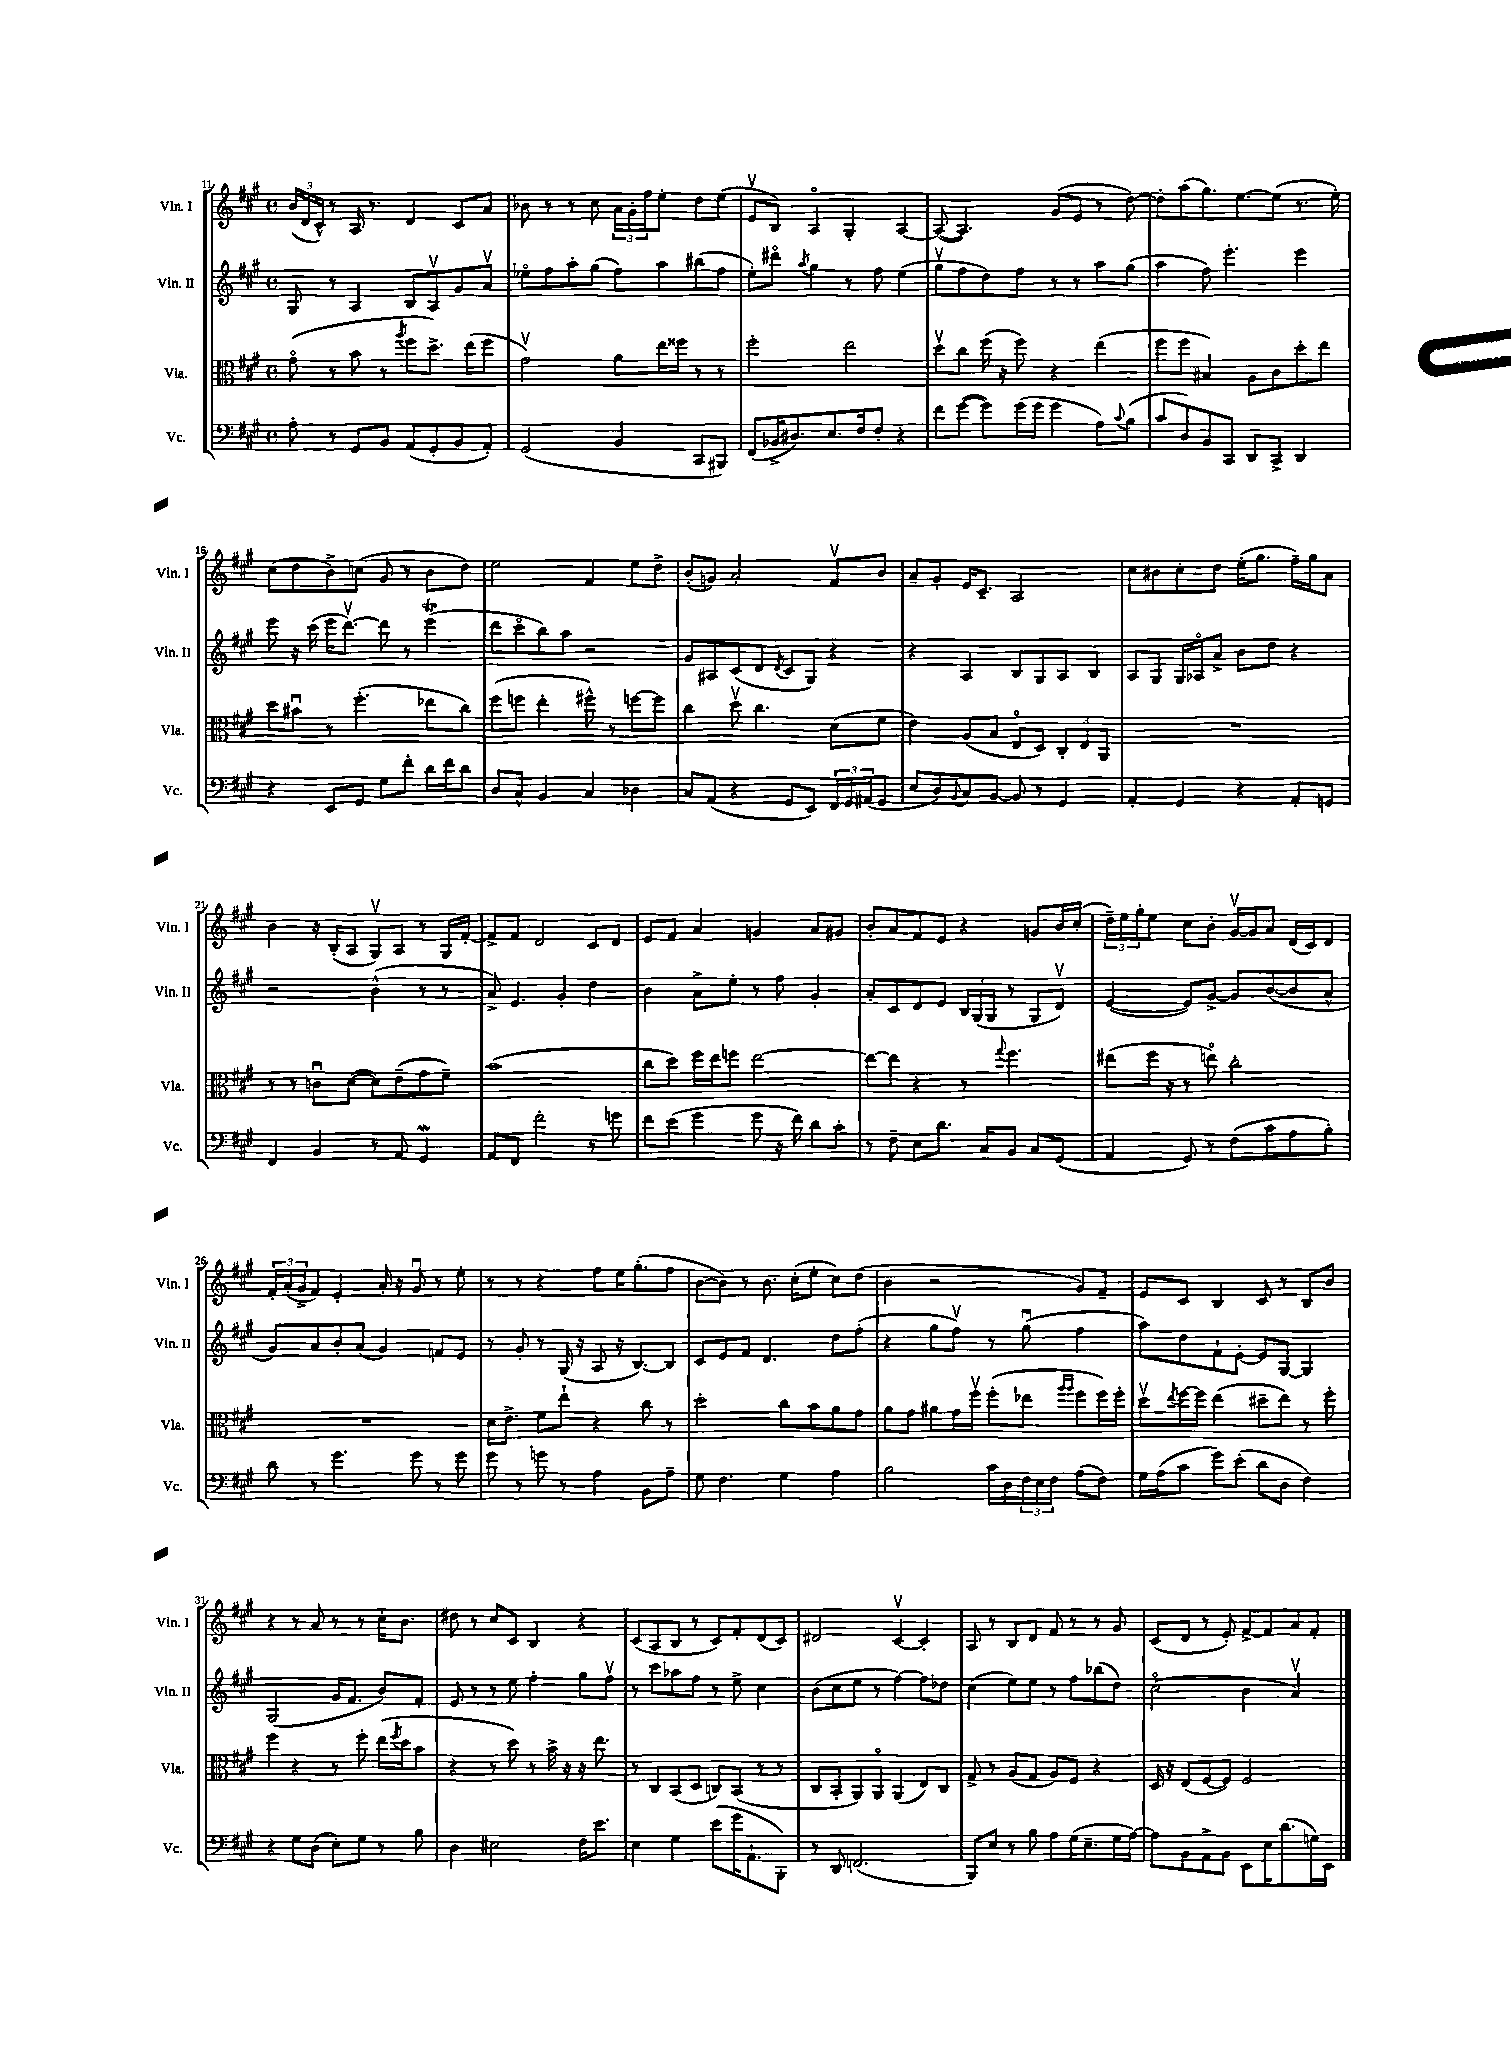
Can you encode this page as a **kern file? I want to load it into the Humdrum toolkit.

**kern	**kern	**kern	**kern
*part4	*part3	*part2	*part1
*staff4	*staff3	*staff2	*staff1
*I"Vc.	*I"Vla.	*I"Vln. II	*I"Vln. I
*I'Vc.	*I'Vla.	*I'Vln. II	*I'Vln. I
*clefF4	*clefC3	*clefG2	*clefG2
*k[f#c#g#]	*k[f#c#g#]	*k[f#c#g#]	*k[f#c#g#]
*M4/4	*M4/4	*M4/4	*M4/4
*met(c)	*met(c)	*met(c)	*met(c)
=11	=11	=11	=11
8A'\	(8g#\	8G#/	(24b/LL
.	.	.	24d/
.	.	.	24c#^^/JJ)
8r	8r	8r	8r
8GG#/L	8b\	4A/	16A/
.	.	.	8.r
8BB/J	8r	.	.
.	8qaa/	.	.
(8AA/L	8ff#\L	8B/L	4d/
8GG#'/	8.dd^\J)	8Av/	.
8BB/	.	8g#/	8c#/L
.	(16ee\KL	.	.
8AA'/J)	8ff#\J	8av/J	8a/J
=12	=12	=12	=12
(2GG#/	2g#v\)	8ee-X\L	8b-X\
.	.	8ff#\	8r
.	.	8aa'\	8r
.	.	(8gg#\J	8cc#\
4BB/	8a\L	8ff#\L)	24a\LL
.	.	.	24g#'\
.	.	.	24ff#\J
.	16ee\L	8aa\	8ee'\J
.	16ff##X\JJ	.	.
8CC#/L	8r	(8bb#X\	8dd\L
8BBB#X/J)	8r	8ff#\J	(8ee\J
=13	=13	=13	=13
(8FF#/L	2ff#'\	8ee'\L)	8ev/L
16BB-X^/K	.	8ddd#X\J	8B/J)
8.D#X/)	.	.	.
.	.	8qaa/	.
.	.	4gg#\	4A/
8.E/	.	.	.
.	2ee\	8r	4G#'/
16F#/k	.	.	.
8F#'/J	.	8ff#\	.
4r	.	(4ee\	[4A/
=14	=14	=14	=14
8f#\L	8ddv\L	8gg#v\L	(8A/_
([8g#\J	8cc#\J	8ff#\	4.A/])
8g#\L])	(16ff#\	8dd\)	.
.	16r	.	.
(16g#\L	8ff#\)	8ff#\J	.
16g#\JJ	.	.	.
4g#\	4r	8r	(8g#/L
.	.	8r	8e/J
8A\L)	(4ee\	8aa\L	8r
8qqc#/	.	.	.
(8B\J	.	(8gg#\J	[8dd\)
=15	=15	=15	=15
8c#/L	8ff#\L	4aa\	8dd'\L]
8D/)	8ff#\J	.	(8aa\
8BB/	4B#X/)	8ff#\)	8.gg#\)
8CC#/J	.	4.eee'\	.
.	.	.	[8.ee\
8DD/L	8A\L	.	.
8CC#^/J	8c#\	.	(8ee\J]
4DD/	8dd'\	4eee\	8.r
.	8ee\J	.	.
.	.	.	16ee'\)
!!LO:LB:g=z
=16	=16	=16	=16
4r	8dd\L	8eee\	(8cc#\L
.	8b#Xu\J	16r	8dd\
.	.	(16ccc#\	.
8EE/L	8r	16eee\KL	8b^\)
.	.	[8.dddv\J)	.
8GG#/J	(4.ff#'\	.	(8ccn\J
8G#\L	.	8ddd\]	8g#/
8f#'\J	.	8r	8r
16d\LL	8ee-X\L	(4eeeT\	8b\L
16f#\J	.	.	.
8d\J	8cc#\J)	.	8dd\J)
=17	=17	=17	=17
8D/L	(8ff#\L	8ddd\L	2ee\
8C#^^/J	8ffn\J	8ccc#\	.
4BB/	4ee'\	8bb\)	.
.	.	8aa\J	.
4C#/	8ff#X^^\)	2r	4f#/
.	8r	.	.
4D-X\	[8ffn\L	.	8ee\L
.	8ff\J]	.	8dd^\J
=18	=18	=18	=18
8C#/L	4cc#\	8g#/L	(8b'/L
(8AA/J	.	8A#X/	8gn/J)
4r	8ddv\	(8c#/	2a'/
.	4.cc#\	8d/J	.
.	.	8qd/	.
8GG#/L	.	8c#/L	.
8EE/J)	.	8G#/J)	.
24FF#/LL	(8d\L	4r	8f#v/L
24GG#/	.	.	.
(24AA#X/J	.	.	.
8GG#/J	8f#\J	.	8b/J
=19	=19	=19	=19
8E/L	4e\)	4r	8a~/L
8D/)	.	.	8g#'/J
8qqBB/	.	.	.
8C#/	(8A/L	4A/	16e/KL
.	.	.	8.c#~/J
[8BB/J	8B/J	.	.
8BB/]	8E/L	8B/L	2A/
8r	8D/J)	8G#/	.
4GG#/	12C#'/L	8A/	.
.	12E/	.	.
.	.	8B/J	.
.	12AA/J	.	.
=20	=20	=20	=20
4AA'/	1r	8A/L	8cc#\L
.	.	8G#/J	8b#X\
4GG#/	.	16G#/LL	8cc#'\
.	.	16A-X/J	.
.	.	8a^/J	8dd\J
4r	.	8b\L	(16ee'\KL
.	.	.	8.gg#\J
.	.	8dd\J	.
8AA'/L	.	4r	16ff#~\LL)
.	.	.	16gg#\J
8GGn/J	.	.	8a\J
!!LO:LB:g=z
=21	=21	=21	=21
4FF#/	8r	2r	4b\
.	8r	.	.
4BB/	8cnu\L	.	16r
.	.	.	(16B'/KL
.	([8d\J	.	8A/J
8r	8d\L])	(4b^^\	8G#v/L)
8AA/	(8e~\	.	8A/J
4GG#W/	8g#\	8r	8r
.	8f#~\J)	8r	16G#/LL
.	.	.	[16f#'/JJ
=22	=22	=22	=22
8AA/L	(1b	8a^/)	8f#^/L]
8FF#/J	.	4.e/	8f#/J
2f#'\	.	.	2d/
.	.	4g#'/	.
8r	.	4dd\	8c#/L
8gn\	.	.	8d/J
=23	=23	=23	=23
8f#\L	8cc#\L	4b\	8e/L
(8e\J	8dd\J)	.	8f#/J
4g#\	16ff#\LL	8a^\L	4a/
.	16ee\J	.	.
.	8ffn\J	8ee'\J	.
8g#\	[2ee\	8r	4gn/
16r	.	8ff#\	.
16f#\)	.	.	.
8d\L	.	4g#'/	8a/L
8c#'\J	.	.	8g#X/J
=24	=24	=24	=24
8r	8ee\L_	8a'/L	8b'/L
8F#~\	8ee\J]	8c#/	8a/
8E\L	4r	8d/	8f#/
8.d\J	.	8e/J	8e/J
.	8r	24B/LL	4r
.	.	(24G#/	.
16C#/KL	.	.	.
.	.	24G#/JJ	.
.	8qqgg#/	.	.
8BB/J	4.ff#\	8r	.
8C#/L	.	8G#/L	8gn/L
(8GG#/J	.	8dv/J)	16b/L
.	.	.	(16cc#'/JJ
=25	=25	=25	=25
4AA/	(8ee#X\L	([4e/	24dd~\LL)
.	.	.	24ee\
.	.	.	24gg#'\J
.	16ff#\Jk	.	8ee\J
.	16r	.	.
8GG#/)	8r	8e/L])	8cc#\L
8r	8een\)	[8g#^/J	8b'\J
(8F#\L	2cc#'\	8g#/L]	[16g#v/LL
.	.	.	16g#/J]
8c#\	.	([8b/	8a/J
8A\	.	8b/]	(16d/LL
.	.	.	16c#/J)
8B'\J)	.	8a^^/J	8d/J
!!LO:LB:g=z
=26	=26	=26	=26
8d\	1r	8g#/L)	24f#'/LL
.	.	.	(24a'/
.	.	.	24g#^/J
8r	.	8a/	8f#/J)
4.g#\	.	8b'/	4e'/
.	.	(8a/J	.
.	.	4g#/)	16a'/
.	.	.	16r
8g#\	.	.	8g#u/
8r	.	8fn/L	8r
8g#\	.	8e/J	8ee'\
=27	=27	=27	=27
8g#\	16d\KL	8r	8r
.	8.e^\J	.	.
8r	.	8g#'/	8r
8gn\	8f#\L	8r	4r
8r	8ee`\J	(16G#/	.
.	.	16r	.
4A\	4r	8A/	8ff#\L
.	.	16r	16ee\K
.	.	[8.B/L)	(8.gg#'\
8BB\L	8cc#\	.	.
8A~\J	8r	8B/J]	8ff#\J
=28	=28	=28	=28
8G#\	2dd'\	8c#/L	[8b\L
4.F#\	.	8e/	8b\J])
.	.	8f#/J	8r
.	.	4.d/	8.b\
4G#\	8cc#\L	.	.
.	.	.	(16cc#'\KL
.	8b\	.	8ee'\J
4A\	8a\	8dd\L	8cc#\L)
.	8g#\J	(8ff#'\J	(8dd\J
=29	=29	=29	=29
2B\	8a\L	4r	4b\
.	8g#\J	.	.
.	8a#X\L	8gg#\L	2r
.	16g#\L	8ff#v\J)	.
.	16ff#v\JJ	.	.
16c#\LL	(8ff#'\L	8r	.
16D\	.	.	.
24F#\	8ee-X\J	(8gg#u\	.
24E\	.	.	.
24F#\JJ	.	.	.
.	16qqaa/LL	.	.
.	16qqaa/JJ	.	.
(8A\L	8ff#\L	4ff#\	8g#/L)
8F#\J)	16ff#\L)	.	8f#~/J
.	16ff#'\JJ	.	.
=30	=30	=30	=30
16G#\LL	8ddv\L	8aa\L)	8e/L
(16A\J	.	.	.
.	8qee/	.	.
8c#\J	[16ff#\L	8dd\	8c#/J
.	16ff#\JJ]	.	.
8g#\L)	(4ee\	8f#`\	4B/
(8e'\J	.	[8e'\J	.
8d\L	8dd#X~\L	8e/L]	8c#/
8D\J	8ee\J)	[8G#/J	8r
4F#\)	8r	4G#/]	8B/L
.	8ff#'\	.	8b/J
!!LO:LB:g=z
=31	=31	=31	=31
4r	4ff#\	(2G#/	4r
8G#\L	4r	.	8r
(8D\J	.	.	8a/
8E'\L)	8r	16g#/KL	8r
.	.	8.f#/J	.
8G#\J	8ff#'\	.	8r
8r	(16ee\LL	8b/L)	16cc#'\KL
.	8qff#/	.	.
.	16dd\J	.	8.b\J
8B\	8b\J	8f#'/J	.
=32	=32	=32	=32
4D\	4r	8e/	8dd#X\
.	.	8r	8r
2E#X\	8r	8r	8cc#/L
.	8dd\)	8ee\	8c#/J
.	8r	4ff#'\	4B/
.	16b^\	.	.
.	16r	.	.
16F#\KL	16r	8gg#\L	4r
8.e\J	8.ee\	.	.
.	.	8ff#v\J	.
=33	=33	=33	=33
4E\	8r	8r	(8c#/L
.	8C#/L	8ccc#\L	8A/
4G#\	(8BB/	8aa-X\	8B/J
.	8D/J	8ff#\J	8r
(8e\L	8Cn/L)	8r	8c#/L)
16g#\K	(8BB/J	8ee^\	8f#'/
8.AA`\	.	.	.
.	8r	4cc#\	(8d/
8BBB'\J)	8r	.	8c#/J)
=34	=34	=34	=34
8r	8C#/L	(8b\L	2d#X/
8DD/	8BB'/	8cc#\	.
(2.FFn/	8AA/)	8ee\J	.
.	8AA/J	8r	.
.	(4AA/	[4ff#\)	[4c#v/
.	8E/L)	8ff#\L]	4c#'/]
.	8C#/J	8dd-X\J	.
=35	=35	=35	=35
8BBB/L)	8G#^/	(4cc#\	8A/
8E/J	8r	.	8r
8r	(8A/L	8ee\L)	8B/L
8B\	8G#/J	8ee\J	8d/J
8A\L	8A/L)	8r	8f#/
(16G#\K	8F#/J	8ff#\L	8r
8.E~\	.	.	.
.	4r	(8bb-X\	8r
16G#\L	.	8dd\J)	8g#/
[16A\JJ)	.	.	.
=36	=36	=36	=36
8A\L]	16D/	(2cc#\	(8c#/L
.	16r	.	.
8BB\	(8E/L	.	8d/J
8AA^\	[8F#/	.	8r
8BB\J	8F#/J])	.	8e'/)
8EE\L	2F#/	4b\	[8f#^/L
16E\K	.	.	8f#/]
(8.d\	.	.	.
.	.	4av/)	8a/
16Gn\L)	.	.	8f#'/J
16EE\JJ	.	.	.
==	==	==	==
*-	*-	*-	*-
